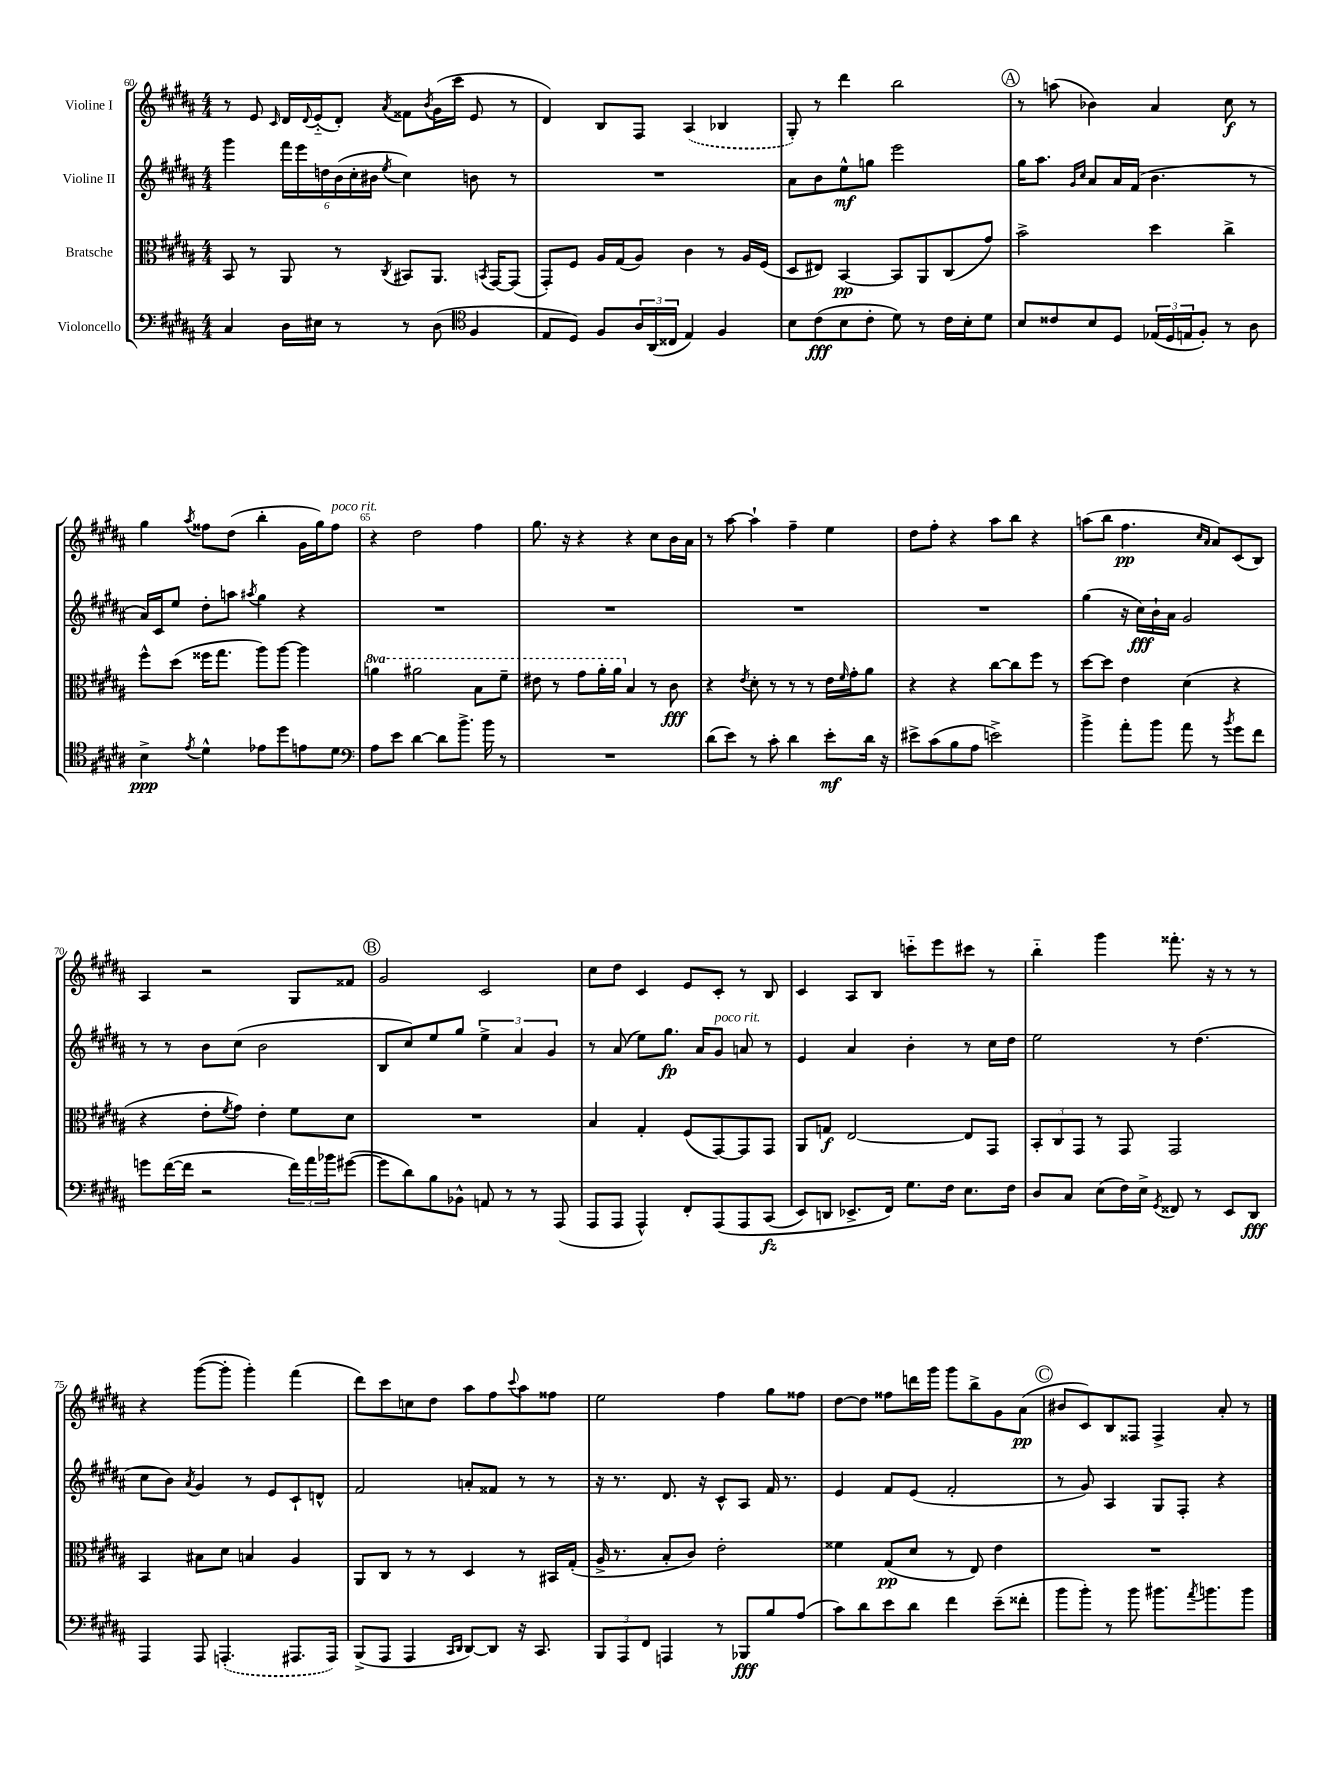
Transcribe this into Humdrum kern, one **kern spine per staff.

**kern	**kern	**kern	**kern
*staff4	*staff3	*staff2	*staff1
*clefF4	*clefC3	*clefG2	*clefG2
*k[f#c#g#d#a#]	*k[f#c#g#d#a#]	*k[f#c#g#d#a#]	*k[f#c#g#d#a#]
*M4/4	*M4/4	*M4/4	*M4/4
4C#	8BB	4ggg#	8r
.	8r	.	8e
.	.	.	16qqc#
16D#	8AA#	24fff#	16d#
.	.	24eee	.
.	.	.	8qqd#
16E#	.	.	(16e'~
.	.	24dd	.
8r	8r	(24b	8d#')
.	.	24cc#'	.
.	.	24b#	.
.	8qC#	8qee	8qa#
8r	8BB#	4cc#)	8f##
.	.	.	8qb
(8D#	8.AA#	.	(16g#
.	.	.	16ccc#
*clefC4	*	*	*
4F#	.	8b	8e
.	8qBB	.	.
.	[16GG#	.	.
.	(8GG#]	8r	8r
=	=	=	=
8E	8GG#')	1r	4d#)
8D#)	8F#	.	.
8F#	16A#	.	8B
.	(16G#	.	.
24A#	8A#)	.	8F#
(24AA#	.	.	.
24C##	.	.	.
4E)	4c#	.	(4A#
4F#	8r	.	4B-
.	16A#	.	.
.	(16F#	.	.
=	=	=	=
8B	8D#	8a#	8G#')
(8c#	8E#)	8b	8r
8B	[4BB	8ee^^	4ddd#
8c#'	.	8gg	.
8d#)	8BB]	2eee	2bb
8r	8AA#	.	.
16c#	(8C#	.	.
16B'	.	.	.
8d#	8g#)	.	.
=	=	=	=
8B	2b^	16gg#	8r
.	.	8.aa#	.
8c##	.	.	(8aa
.	.	16qqg#	.
.	.	16qqcc#	.
8B	.	8a#	4b-)
8D#	.	16a#	.
.	.	(16f#	.
(24E-	4dd#	4.b	4a#
24D#	.	.	.
24E	.	.	.
8F#')	.	.	.
8r	4cc#^	.	8cc#
8A#	.	8r	8r
=	=	=	=
4B^	8ff#^^	16a#)	4gg#
.	.	16c#	.
.	(8dd#	8ee	.
8qe	.	.	8qaa#
4d#^^	16ff##	8dd#'	8ff##
.	8.gg#	.	.
.	.	8aa	(8dd#
.	.	8qaa#	.
8e-	8aa#)	4gg#	4bb'
8dd#	[8aa#	.	.
8e	4aa#]	4r	16g#
.	.	.	16gg#)
8d#	.	.	8ff##
=	=	=	=
*clefF4	*	*	*
8A#	4aa	1r	4r
8e	.	.	.
[4d#	2aa#	.	2dd#
8d#]	.	.	.
8.b^	.	.	.
.	8b	.	4ff#
16b	.	.	.
8r	8ff#~	.	.
=	=	=	=
1r	8ee#	1r	8.gg#
.	8r	.	.
.	.	.	16r
.	8gg#	.	4r
.	16aa#'	.	.
.	16aa#	.	.
.	4B	.	4r
.	8r	.	8cc#
.	8c#	.	16b
.	.	.	16a#
=	=	=	=
(8d#	4r	1r	8r
8e)	.	.	[8aa#
.	8qe	.	.
8r	8d#'	.	4aa#`]
8c#'	8r	.	.
4d#	8r	.	4ff#~
.	8r	.	.
8e'	16e	.	4ee
.	16qqf#	.	.
.	16g#'	.	.
16d#	8a#	.	.
16r	.	.	.
=	=	=	=
8e#^	4r	1r	8dd#
(8c#	.	.	8ff#'
8B	4r	.	4r
8A#	.	.	.
2e^)	[8cc#	.	8aa#
.	8cc#]	.	8bb
.	8ff#	.	4r
.	8r	.	.
=	=	=	=
4b^	[8dd#	(4gg#	(8aa
.	8dd#]	.	8bb
8a#'	4e	16r	4.ff#
.	.	16cc#)	.
8b	.	16b`	.
.	.	16a#	.
8a#	(4d#	2g#	.
.	.	.	16qqcc#
.	.	.	16qqa#
8r	.	.	8a#)
8qb	.	.	.
8g#	4r	.	(8c#
8f#	.	.	8B)
=	=	=	=
8g	4r	8r	4A#
([16f#	.	8r	.
16f#]	.	.	.
2r	8e'	8b	2r
.	8qf#	.	.
.	8g#)	(8cc#	.
.	4e'	2b	.
24f#)	8f#	.	8G#
24a#	.	.	.
24b-	.	.	.
([8g#	8d#	.	8f##
=	=	=	=
8g#]	1r	8B	2g#
8d#)	.	8cc#)	.
8B	.	8ee	.
8BB-^^	.	8gg#	.
8AA	.	6ee^	2c#
8r	.	.	.
.	.	6a#	.
8r	.	.	.
.	.	6g#	.
(8AAA#	.	.	.
=	=	=	=
8AAA#	4B	8r	8cc#
8AAA#	.	(8a#	8dd#
4AAA#^^)	4G#'	8ee)	4c#
.	.	8.gg#	.
8FF#'	(8F#	.	8e
.	.	16a#	.
&(8AAA#	[8GG#)	8g#	8c#'
8AAA#	8GG#]	8a	8r
(8CC#	8GG#	8r	8B
=	=	=	=
8EE)	8AA#	4e	4c#
8DD	8G	.	.
8.EE-^	[2E	4a#	8A#
.	.	.	8B
16FF#&)	.	.	.
8.G#	.	4b'	8ccc'~
.	.	.	8eee
16F#	.	.	.
8.E	8E]	8r	8ccc#
.	8GG#	16cc#	8r
16F#	.	16dd#	.
=	=	=	=
8D#	12BB'	2ee	4bb'~
.	12C#	.	.
8C#	.	.	.
.	12GG#	.	.
(8E	8r	.	4ggg#
16F#)	8GG#	.	.
16E^	.	.	.
8qGG#	.	.	.
8FF##	2GG#	8r	8.fff##'
8r	.	(4.dd#	.
.	.	.	16r
8EE	.	.	8r
8DD#	.	.	8r
=	=	=	=
4AAA#	4BB	8cc#	4r
.	.	8b)	.
.	.	8qa#	.
8AAA#	8B#	4g#	([8ggg#
(4.AAA'	8d#	.	8ggg#']
.	4B	8r	4ggg#')
.	.	8e	.
8.AAA#	4A#	8c#`	(4fff#
.	.	8d^^	.
16AAA#)	.	.	.
=	=	=	=
(8BBB^	8AA#	2f#	8ddd#)
8AAA#	8C#	.	8ccc#
4AAA#	8r	.	8cc
.	8r	.	8dd#
16qqCC#	.	.	.
16qqDD#	.	.	.
[8DD#)	4D#	8a'	8aa#
8DD#]	.	8f##	8ff#
.	.	.	8qqccc#
16r	8r	8r	8aa#
8.CC#	.	.	.
.	16BB#	8r	8ff##
.	(16G#'	.	.
=	=	=	=
12BBB	16A#^	16r	2ee
.	8.r	8.r	.
12AAA#	.	.	.
12FF#	.	.	.
4AAA	8B'	8.d#	.
.	8c#)	.	.
.	.	16r	.
8r	2e'	8c#^^	4ff#
8BBB-	.	8A#	.
8B	.	16f#	8gg#
.	.	8.r	.
(8A#	.	.	8ff##
=	=	=	=
8c#)	4f##	4e	[8dd#
8d#	.	.	8dd#]
8e	(8G#	8f#	8ff##
8d#	8d#	(8e	16ddd
.	.	.	16ggg#
4f#	8r	2f#'	8ggg#
.	8E)	.	8bb^
(8e~	4e	.	8g#
8f##'	.	.	(8a#
=	=	=	=
8b	1r	8r	8b#
8b')	.	8g#)	8c#)
8r	.	4A#	8B
8b	.	.	8F##
8.b#	.	8G#	4F##^
.	.	8F#'	.
8qa#	.	.	.
8.b	.	.	.
.	.	4r	8a#'
8b	.	.	8r
==	==	==	==
*-	*-	*-	*-
